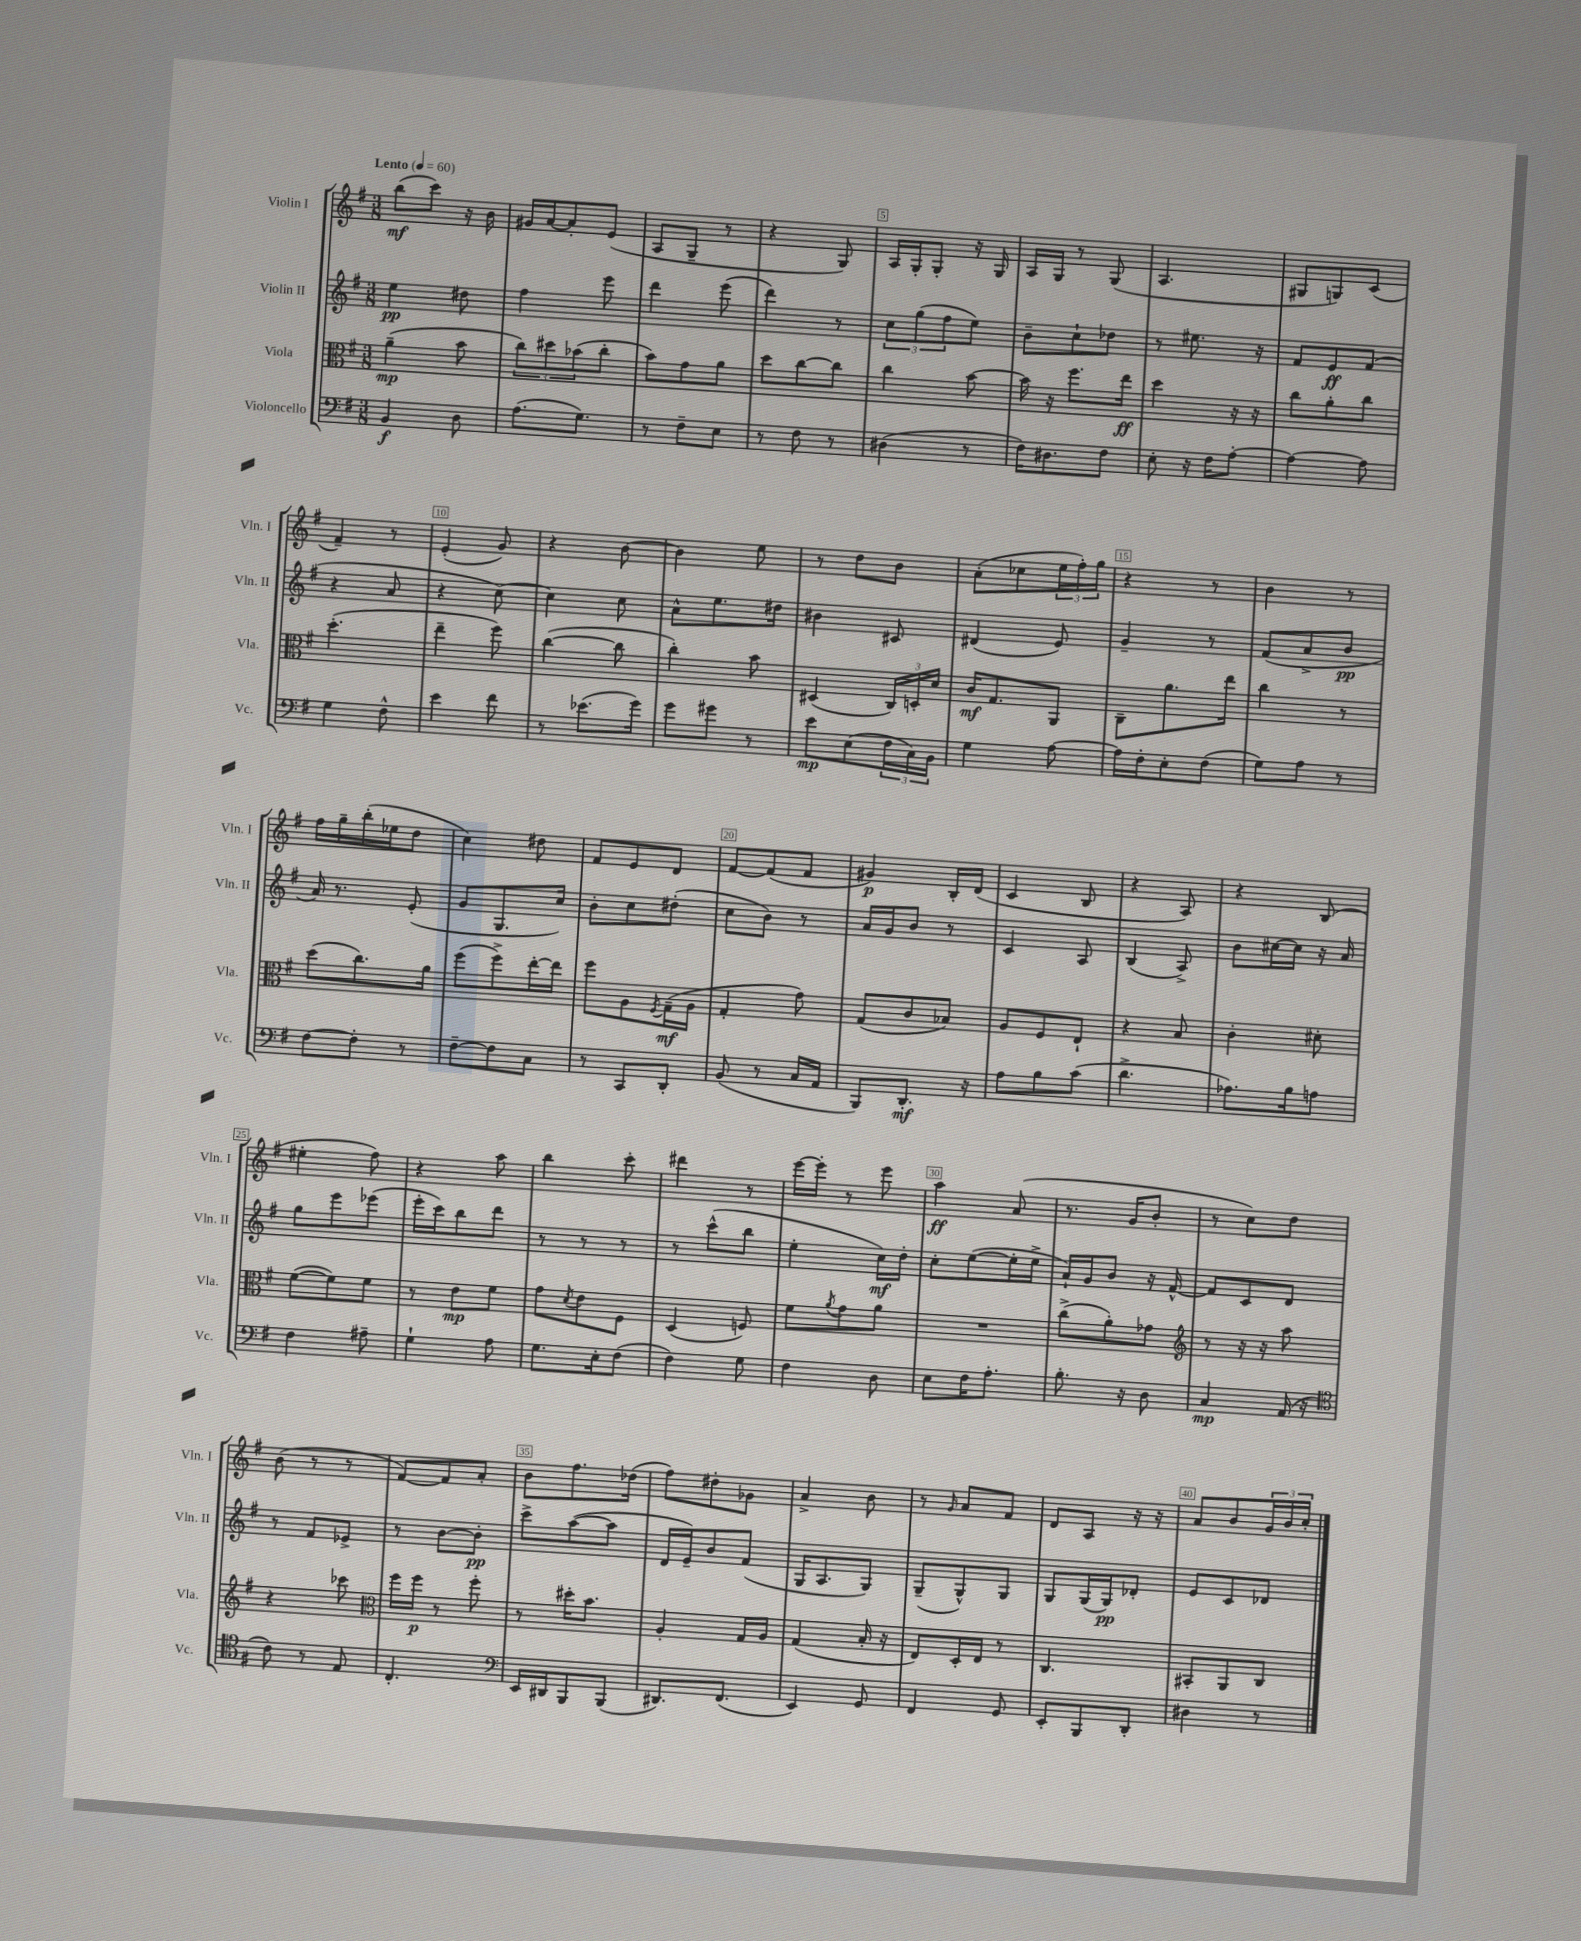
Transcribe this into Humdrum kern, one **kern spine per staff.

**kern	**dynam	**kern	**dynam	**kern	**dynam	**kern	**dynam
*part4	*part4	*part3	*part3	*part2	*part2	*part1	*part1
*staff4	*staff4	*staff3	*staff3	*staff2	*staff2	*staff1	*staff1
*I"Violoncello	*	*I"Viola	*	*I"Violin II	*	*I"Violin I	*
*I'Vc.	*	*I'Vla.	*	*I'Vln. II	*	*I'Vln. I	*
*clefF4	*	*clefC3	*	*clefG2	*	*clefG2	*
*k[f#]	*	*k[f#]	*	*k[f#]	*	*k[f#]	*
*M3/8	*	*M3/8	*	*M3/8	*	*M3/8	*
*MM60	*	*MM60	*	*MM60	*	*MM60	*
=1	=1	=1	=1	=1	=1	=1	=1
!	!	!	!	!	!	!LO:TX:a:B:t=Lento	!
4BB/	f	(4a~\	mp	4ee\	pp	(8bb\L	mf
.	.	.	.	.	.	8ccc\J)	.
8D\	.	8b\	.	8dd#X\	.	16r	.
.	.	.	.	.	.	16b\	.
=2	=2	=2	=2	=2	=2	=2	=2
(8.A\L	.	12cc\L)	.	4ff#\	.	16g#X/LL	.
.	.	.	.	.	.	[16a/J	.
.	.	12dd#X\	.	.	.	.	.
.	.	.	.	.	.	8a'/]	.
.	.	(12b-X\	.	.	.	.	.
8.G\J)	.	.	.	.	.	.	.
.	.	8cc'\J	.	8eee\	.	(8e/J	.
=3	=3	=3	=3	=3	=3	=3	=3
8r	.	8b\L)	.	4ddd\	.	8A/L	.
8F#~\L	.	8g\	.	.	.	8G~/J	.
8E\J	.	8a\J	.	(8eee\	.	8r	.
=4	=4	=4	=4	=4	=4	=4	=4
8r	.	8dd\L	.	4ddd\)	.	4r	.
8F#\	.	[8cc\	.	.	.	.	.
8r	.	8cc\J]	.	8r	.	8G/)	.
=5	=5	=5	=5	=5	=5	=5	=5
(4D#X\	.	4cc\	.	12cc\L	.	16A/LL	.
.	.	.	.	.	.	16G'/J	.
.	.	.	.	(12gg\	.	.	.
.	.	.	.	.	.	8G'/J	.
.	.	.	.	12ff#\	.	.	.
8r	.	[8b\	.	8ee\J)	.	16r	.
.	.	.	.	.	.	16G/	.
=6	=6	=6	=6	=6	=6	=6	=6
16F#\KL)	.	16b\]	.	8b~\L	.	16A/LL	.
8.D#X\	.	16r	.	.	.	16G/JJ	.
.	.	8.ff#\L	.	8cc`\	.	8r	.
8F#\J	.	.	.	8dd-X\J	.	(8G/	.
.	.	16ee\Jk	ff	.	.	.	.
=7	=7	=7	=7	=7	=7	=7	=7
8E'\	.	4dd\	.	8r	.	4.A/	.
16r	.	.	.	8.ee#X\	.	.	.
16F#\KL	.	.	.	.	.	.	.
[8A'\J	.	16r	.	.	.	.	.
.	.	16r	.	16r	.	.	.
=8	=8	=8	=8	=8	=8	=8	=8
4A\_	.	8cc\L	.	8f#/L	.	8G#X/L	.
.	.	8a'\	.	8e/	ff	8Gn/)	.
8A\]	.	8cc\J	.	(8f#/J	.	(8c/J	.
!!LO:LB:g=z
=9	=9	=9	=9	=9	=9	=9	=9
4G\	.	(4.dd'\	.	4r	.	4f#~/)	.
8F#^^\	.	.	.	8a/	.	8r	.
=10	=10	=10	=10	=10	=10	=10	=10
4e\	.	4ee~\	.	4r	.	(4e'/	.
8f#\	.	8ff#\)	.	[8cc\)	.	8g/)	.
=11	=11	=11	=11	=11	=11	=11	=11
8r	.	([4cc\	.	4cc\]	.	4r	.
(8.e-X\L	.	.	.	.	.	.	.
.	.	8cc\]	.	8cc\	.	[8b\	.
16g\Jk)	.	.	.	.	.	.	.
=12	=12	=12	=12	=12	=12	=12	=12
8g\L	.	4cc'\)	.	8a^^\L	.	4b\]	.
8g#X\J	.	.	.	8.ee\	.	.	.
8r	.	8b\	.	.	.	8ee\	.
.	.	.	.	16dd#X\Jk	.	.	.
=13	=13	=13	=13	=13	=13	=13	=13
8e\L	mp	(4D#X/	.	4b#X\	.	8r	.
(8E\	.	.	.	.	.	8dd\L	.
24F#\L	.	24C/LL)	.	8c#X/	.	8b\J	.
24C\)	.	24Dn'/	.	.	.	.	.
24BB\JJ	.	24d/JJ	.	.	.	.	.
=14	=14	=14	=14	=14	=14	=14	=14
4G\	.	16c/KL	mf	(4d#X/	.	(8a'\L	.
.	.	8.G/	.	.	.	.	.
.	.	.	.	.	.	8cc-X\	.
[8A\	.	8AA/J	.	8e/)	.	24ee\L	.
.	.	.	.	.	.	24ff#'\)	.
.	.	.	.	.	.	24gg\JJ	.
=15	=15	=15	=15	=15	=15	=15	=15
16A\LL]	.	8C~\L	.	4g~/	.	4r	.
16F#'\J	.	.	.	.	.	.	.
8E'\	.	8.a\	.	.	.	.	.
(8F#\J	.	.	.	8r	.	8r	.
.	.	16ee\Jk	.	.	.	.	.
=16	=16	=16	=16	=16	=16	=16	=16
8G\L)	.	4cc\	.	(8f#/L	.	4b\	.
8A\J	.	.	.	8a^/	.	.	.
8r	.	8r	.	8b/J	pp	8r	.
!!LO:LB:g=z
=17	=17	=17	=17	=17	=17	=17	=17
[8F#\L	.	(8dd\L	.	16a/)	.	16ff#\LL	.
.	.	.	.	8.r	.	16gg~\	.
8F#'\J]	.	8.cc\)	.	.	.	(16bb'\	.
.	.	.	.	.	.	16ee-X\J	.
8r	.	.	.	(8e'/	.	8dd\J	.
.	.	16a\Jk	.	.	.	.	.
=18	=18	=18	=18	=18	=18	=18	=18
[8F#~\L	.	(8ff#\L	.	8g/L	.	4cc\)	.
8F#\]	.	8ff#^\)	.	8.G/	.	.	.
8C\J	.	[16ee'\L	.	.	.	8dd#X\	.
.	.	16ee\JJ]	.	16cc/Jk)	.	.	.
=19	=19	=19	=19	=19	=19	=19	=19
8r	.	8ff#\L	.	8b'\L	.	8f#/L	.
8CC/L	.	8A\	.	8cc\	.	8e/	.
.	.	8qF#/	.	.	.	.	.
8DD'/J	.	(16G~\L	mf	(8dd#X'\J	.	8d/J	.
.	.	16A\JJ	.	.	.	.	.
=20	=20	=20	=20	=20	=20	=20	=20
(8BB/	.	4G'/	.	8cc\L	.	[8f#/L	.
8r	.	.	.	8b\J)	.	(8f#/]	.
16C/LL	.	8g\)	.	8r	.	8f#/J	.
16AA/JJ	.	.	.	.	.	.	.
=21	=21	=21	=21	=21	=21	=21	=21
8BBB/L)	.	(8G/L	.	16a/LL	.	4g#X/)	p
.	.	.	.	16g/J	.	.	.
8.DD'/J	mf	8c/	.	8b/J	.	.	.
.	.	8B-X/J)	.	8r	.	16B'/LL	.
16r	.	.	.	.	.	(16d/JJ	.
=22	=22	=22	=22	=22	=22	=22	=22
8A\L	.	8A/L	.	4c/	.	4c/	.
8B\	.	8F#/	.	.	.	.	.
(8c\J	.	8E`/J	.	8A/	.	8B/	.
=23	=23	=23	=23	=23	=23	=23	=23
4.d^\	.	4r	.	(4B/	.	4r	.
.	.	8B/	.	8A^/)	.	8A/)	.
=24	=24	=24	=24	=24	=24	=24	=24
8.A-X\L)	.	4c'\	.	8b\L	.	4r	.
.	.	.	.	[16cc#X\L	.	.	.
16B\k	.	.	.	16cc#\JJ]	.	.	.
8An\J	.	8d#X'\	.	16r	.	(8B/	.
.	.	.	.	16a/	.	.	.
!!LO:LB:g=z
=25	=25	=25	=25	=25	=25	=25	=25
4F#\	.	([8f#\L	.	8gg\L	.	4ee#X'\	.
.	.	8f#\])	.	8eee\	.	.	.
8A#X~\	.	8f#\J	.	(8eee-X\J	.	8ff#\)	.
=26	=26	=26	=26	=26	=26	=26	=26
4G`\	.	8r	.	16eee'\LL	.	4r	.
.	.	.	.	16ccc\J)	.	.	.
.	.	8e\L	mp	8bb\	.	.	.
8A\	.	8f#\J	.	8ddd\J	.	8aa\	.
=27	=27	=27	=27	=27	=27	=27	=27
8.G\L	.	8g\L	.	8r	.	4bb\	.
.	.	8qd/	.	.	.	.	.
.	.	8e\	.	8r	.	.	.
16E'\k	.	.	.	.	.	.	.
(8F#\J	.	8F#\J	.	8r	.	8ccc'\	.
=28	=28	=28	=28	=28	=28	=28	=28
4F#\)	.	(4D/	.	8r	.	4ddd#X\	.
.	.	.	.	(8ccc^^\L	.	.	.
8G\	.	8Fn/)	.	8bb\J	.	8r	.
=29	=29	=29	=29	=29	=29	=29	=29
4F#\	.	8f#\L	.	4ee'\	.	[16eee\LL	.
.	.	.	.	.	.	16eee'\JJ]	.
.	.	8qa/	.	.	.	.	.
.	.	8g\	.	.	.	8r	.
8D\	.	8a\J	.	16cc\LL)	mf	8eee\	.
.	.	.	.	16dd'\JJ	.	.	.
=30	=30	=30	=30	=30	=30	=30	=30
8E\L	.	4.r	.	8cc'\L	.	4aa\	ff
16F#\K	.	.	.	([8ee\	.	.	.
8.A'\J	.	.	.	.	.	.	.
.	.	.	.	16ee'\L]	.	(8a/	.
.	.	.	.	16ee^\JJ	.	.	.
=31	=31	=31	=31	=31	=31	=31	=31
8.B'\	.	(8cc^\L	.	16a`/LL)	.	8.r	.
.	.	.	.	16g/J	.	.	.
.	.	8a'\)	.	8b/J	.	.	.
16r	.	.	.	.	.	16g/KL	.
8D\	.	8g-X\J	.	16r	.	8b'/J	.
.	.	.	.	[16f#^^/	.	.	.
=32	=32	=32	=32	=32	=32	=32	=32
*	*	*clefG2	*	*	*	*	*
4C/	mp	8r	.	8f#/L]	.	8r	.
.	.	16r	.	8c/	.	8cc\L)	.
.	.	16r	.	.	.	.	.
(16AA/	.	8aa\	.	8d/J	.	8dd\J	.
16r	.	.	.	.	.	.	.
!!LO:LB:g=z
=33	=33	=33	=33	=33	=33	=33	=33
*clefC4	*	*	*	*	*	*	*
8c\)	.	4r	.	8r	.	(8b\	.
8r	.	.	.	8f#/L	.	8r	.
8E/	.	8ccc-X\	.	8e-X^/J	.	8r	.
=34	=34	=34	=34	=34	=34	=34	=34
*	*	*clefC3	*	*	*	*	*
4.C'/	.	16ff#\LL	.	8r	.	[8f#/L)	.
.	.	16ff#\JJ	p	.	.	.	.
.	.	8r	.	[8b\L	.	8f#/]	.
.	.	8ff#'\	.	8b'\J]	pp	8a'/J	.
=35	=35	=35	=35	=35	=35	=35	=35
*clefF4	*	*	*	*	*	*	*
16EE/LL	.	8r	.	8ccc^\L	.	8b\L	.
16DD#X/J	.	.	.	.	.	.	.
8BBB/	.	16dd#X'\KL	.	([8aa\	.	8.ff#\	.
.	.	8.b\J	.	.	.	.	.
(8BBB/J	.	.	.	8aa\J]	.	.	.
.	.	.	.	.	.	(16dd-X\Jk	.
=36	=36	=36	=36	=36	=36	=36	=36
8.DD#X/L)	.	4A'/	.	16d/LL	.	8ff#\L)	.
.	.	.	.	16e~/J)	.	.	.
.	.	.	.	8b/	.	8dd#X'\	.
(8.FF#/J	.	.	.	.	.	.	.
.	.	16G/LL	.	(8f#/J	.	8g-X\J	.
.	.	16A/JJ	.	.	.	.	.
=37	=37	=37	=37	=37	=37	=37	=37
4EE/)	.	(4G/	.	16G/KL	.	4a^/	.
.	.	.	.	8.A/	.	.	.
8GG/	.	16B'/	.	8G/J)	.	8b\	.
.	.	16r	.	.	.	.	.
=38	=38	=38	=38	=38	=38	=38	=38
4FF#/	.	8E/L)	.	(8G~/L	.	8r	.
.	.	.	.	.	.	16qqg/	.
.	.	16D'/L	.	8G^^/)	.	8a/L	.
.	.	16E/JJ	.	.	.	.	.
8GG/	.	8r	.	8G/J	.	8f#/J	.
=39	=39	=39	=39	=39	=39	=39	=39
8EE'/L	.	4.C/	.	8G/L	.	8d/L	.
8BBB/	.	.	.	(16G/L	.	8A/J	.
.	.	.	.	16G/J)	pp	.	.
8DD'/J	.	.	.	8d-X'/J	.	16r	.
.	.	.	.	.	.	16r	.
=40	=40	=40	=40	=40	=40	=40	=40
4D#X\	.	8BB#X'/L	.	8e/L	.	8a/L	.
.	.	8AA/	.	8c/	.	8b/	.
8r	.	8C/J	.	8d-X/J	.	24g/L	.
.	.	.	.	.	.	24b/	.
.	.	.	.	.	.	24cc'/JJ	.
==	==	==	==	==	==	==	==
*-	*-	*-	*-	*-	*-	*-	*-
